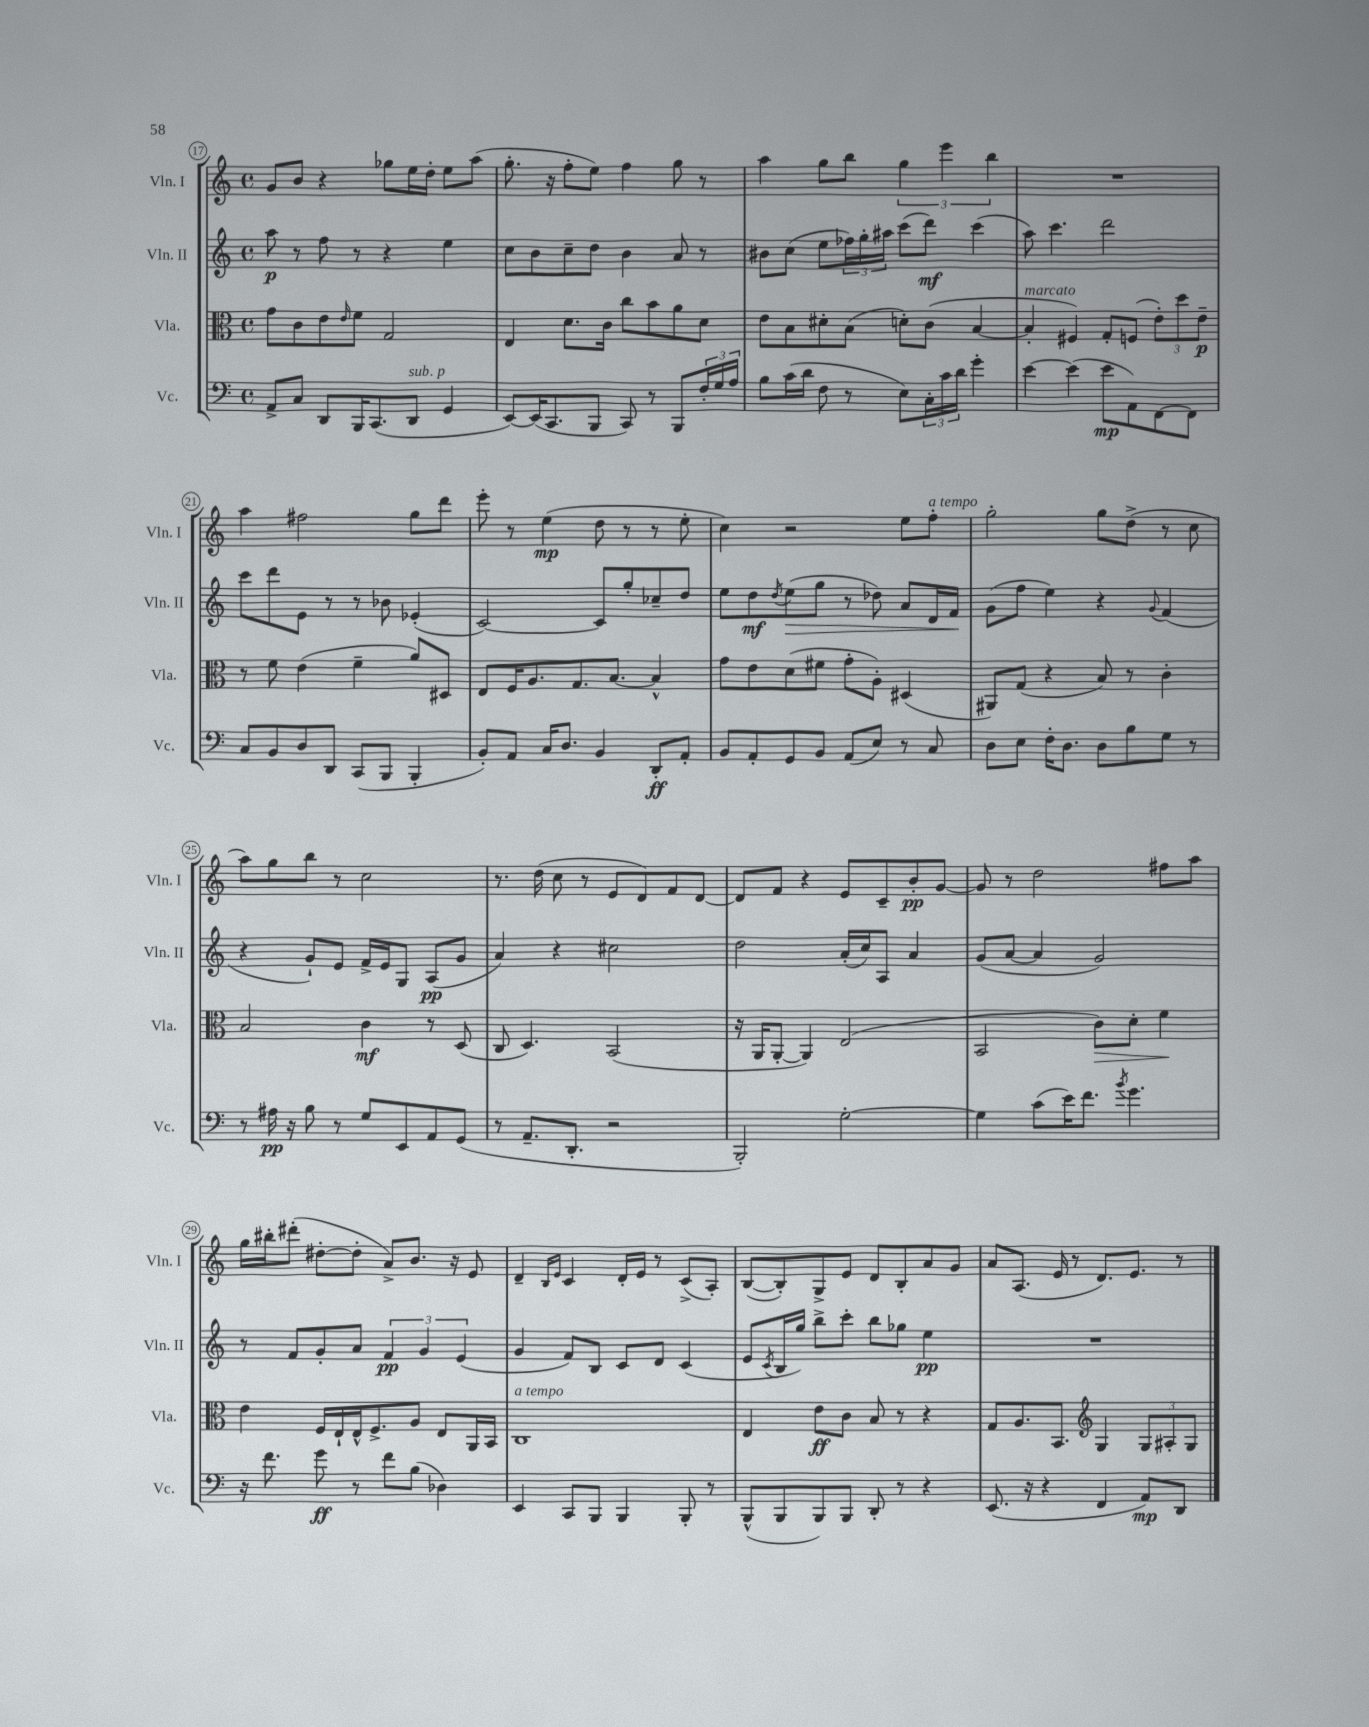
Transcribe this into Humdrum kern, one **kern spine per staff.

**kern	**kern	**kern	**kern
*staff4	*staff3	*staff2	*staff1
*clefF4	*clefC3	*clefG2	*clefG2
*k[]	*k[]	*k[]	*k[]
*M4/4	*M4/4	*M4/4	*M4/4
*met(c)	*met(c)	*met(c)	*met(c)
8AA^	8g	8aa	8g
8C	8c	8r	8b
8DD	8e	8ff	4r
.	16qqe	.	.
16BBB	8f	8r	.
(8.CC	.	.	.
.	2G	4r	8gg-
8DD	.	.	16ee
.	.	.	16dd'
4GG	.	4ee	8ee
.	.	.	(8aa
=	=	=	=
[8EE)	4E	8cc	8.gg'
(16EE]	.	8b	.
8.CC	.	.	16r
.	8.d	8cc~	8ff'
8BBB	.	8dd	8ee)
.	16c	.	.
8CC)	8cc	4b	4ff
8r	8b	.	.
8BBB	8a	8a	8gg
24F'	8d	8r	8r
24G	.	.	.
24A	.	.	.
=	=	=	=
8B	8e	8b#	4aa
(16c	8B	(8cc	.
16d	.	.	.
8F	8d#'	8ee	8gg
8r	(8B	24ff-)	8bb
.	.	24gg'	.
.	.	24aa#	.
8E)	8d')	(8ccc	6gg
24C'	(8c	8ddd)	.
24c	.	.	6eee
24d	.	.	.
4g'	[4B	(4ccc	.
.	.	.	6bb
=	=	=	=
[4e	4B']	8aa)	1r
.	.	4.ccc	.
(4e]	4F#)	.	.
8e	8G'	2ddd	.
8AA)	(8F	.	.
[8FF	12e')	.	.
.	12dd	.	.
8FF]	.	.	.
.	12e~	.	.
=	=	=	=
8C	8r	8ccc	4aa
8BB	8f	8ddd	.
8D	(4e	8e	2ff#
8DD	.	8r	.
(8CC	4f~	8r	.
8BBB	.	8b-	.
4BBB'	8a)	(4e-'	8gg
.	8D#	.	8ddd
=	=	=	=
8BB')	8E	[2c)	8eee'
8AA	16F	.	8r
.	8.A	.	.
16C	.	.	(4ee
8.D	.	.	.
.	8.G	.	.
4BB	.	8c]	8dd
.	[8.B	.	.
.	.	8gg'	8r
8DD'	4B^^]	8cc-~	8r
8AA'	.	8dd	8ee'
=	=	=	=
8BB	8g	8ee	4cc)
8AA'	8e	8dd	.
.	.	8qdd	.
8GG	(8d	(8ee	2r
8BB	8f#	8gg	.
(8AA	8g'	8r	.
8E)	8A')	8dd-)	.
8r	(4D#	8a	8ee
8C	.	16d	8ff'
.	.	16f	.
=	=	=	=
8D	8AA#)	(8g	2gg'
8E	(8G	8ff	.
16F'	4r	4ee)	.
8.D	.	.	.
8D	8B)	4r	8gg
8B	8r	.	(8dd^
.	.	8qqg	.
8G	4c'	(4f	8r
8r	.	.	8cc
=	=	=	=
8r	2B	4r	8aa)
16A#	.	.	8gg
16r	.	.	.
8B	.	8g`)	8bb
8r	.	8e	8r
8G	4c	16f^	2cc
.	.	16e	.
8EE	.	8G	.
8AA	8r	(8A	.
(8GG	(8D	8g	.
=	=	=	=
8r	8C	4a)	8.r
8.AA~	4.D)	.	.
.	.	.	(16dd
.	.	4r	8cc
8.DD'	.	.	.
.	.	.	8r
2r	(2BB	2cc#	8e
.	.	.	8d)
.	.	.	8f
.	.	.	[8d
=	=	=	=
2BBB')	16r	2dd	8d]
.	16AA	.	.
.	[8AA'	.	8f
.	4AA])	.	4r
[2G'	(2E	(16a'	8e
.	.	16cc)	.
.	.	8A	8c~
.	.	4a	8b'
.	.	.	[8g
=	=	=	=
4G]	2BB	(8g	8g]
.	.	[8a	8r
(8c	.	4a]	2dd
16e)	.	.	.
8.f	.	.	.
.	8c)	2g)	.
8qb	.	.	.
4.g	8d'	.	.
.	4f	.	8ff#
.	.	.	8aa
=	=	=	=
16r	4e	8r	16gg
8.f	.	.	16bb#'
.	.	8f	(8ddd#'
8g	16F	8g'	[8dd#'
.	16E`	.	.
8r	16E^^	8a	8dd#']
.	8.F^	.	.
8f	.	6f	8a^)
(8B	8A	.	8.b
.	.	6g	.
4D-)	8E	.	.
.	.	.	16r
.	.	(6e	.
.	16AA	.	8e
.	16BB	.	.
=	=	=	=
4EE	1C	4g	4d~
.	.	.	16qqB
.	.	.	16qqe
8CC	.	8f)	4c
8BBB	.	8B	.
4BBB	.	8c	16d'
.	.	.	16e
.	.	8d	8r
8BBB'	.	(4c	(8c^
8r	.	.	8A')
=	=	=	=
(8BBB^^	4E	8e	([8B
.	.	8qc	.
8BBB	.	16B	8B'])
.	.	16gg)	.
8BBB)	8e	8bb^	8G^
8BBB	8c	8ccc'	8e
8DD'	8B	8bb	8d
8r	8r	8gg-	8B'
4r	4r	4ee	8a
.	.	.	8g
=	=	=	=
(8.EE	8G	1r	8a
.	8.A	.	(8.A
16r	.	.	.
4r	.	.	.
.	8.BB	.	16e
.	.	.	8r
*	*clefG2	*	*
4FF	4G	.	8.d)
.	.	.	8.e
8AA)	12G	.	.
.	12A#'	.	.
8DD	.	.	8r
.	12G	.	.
==	==	==	==
*-	*-	*-	*-
